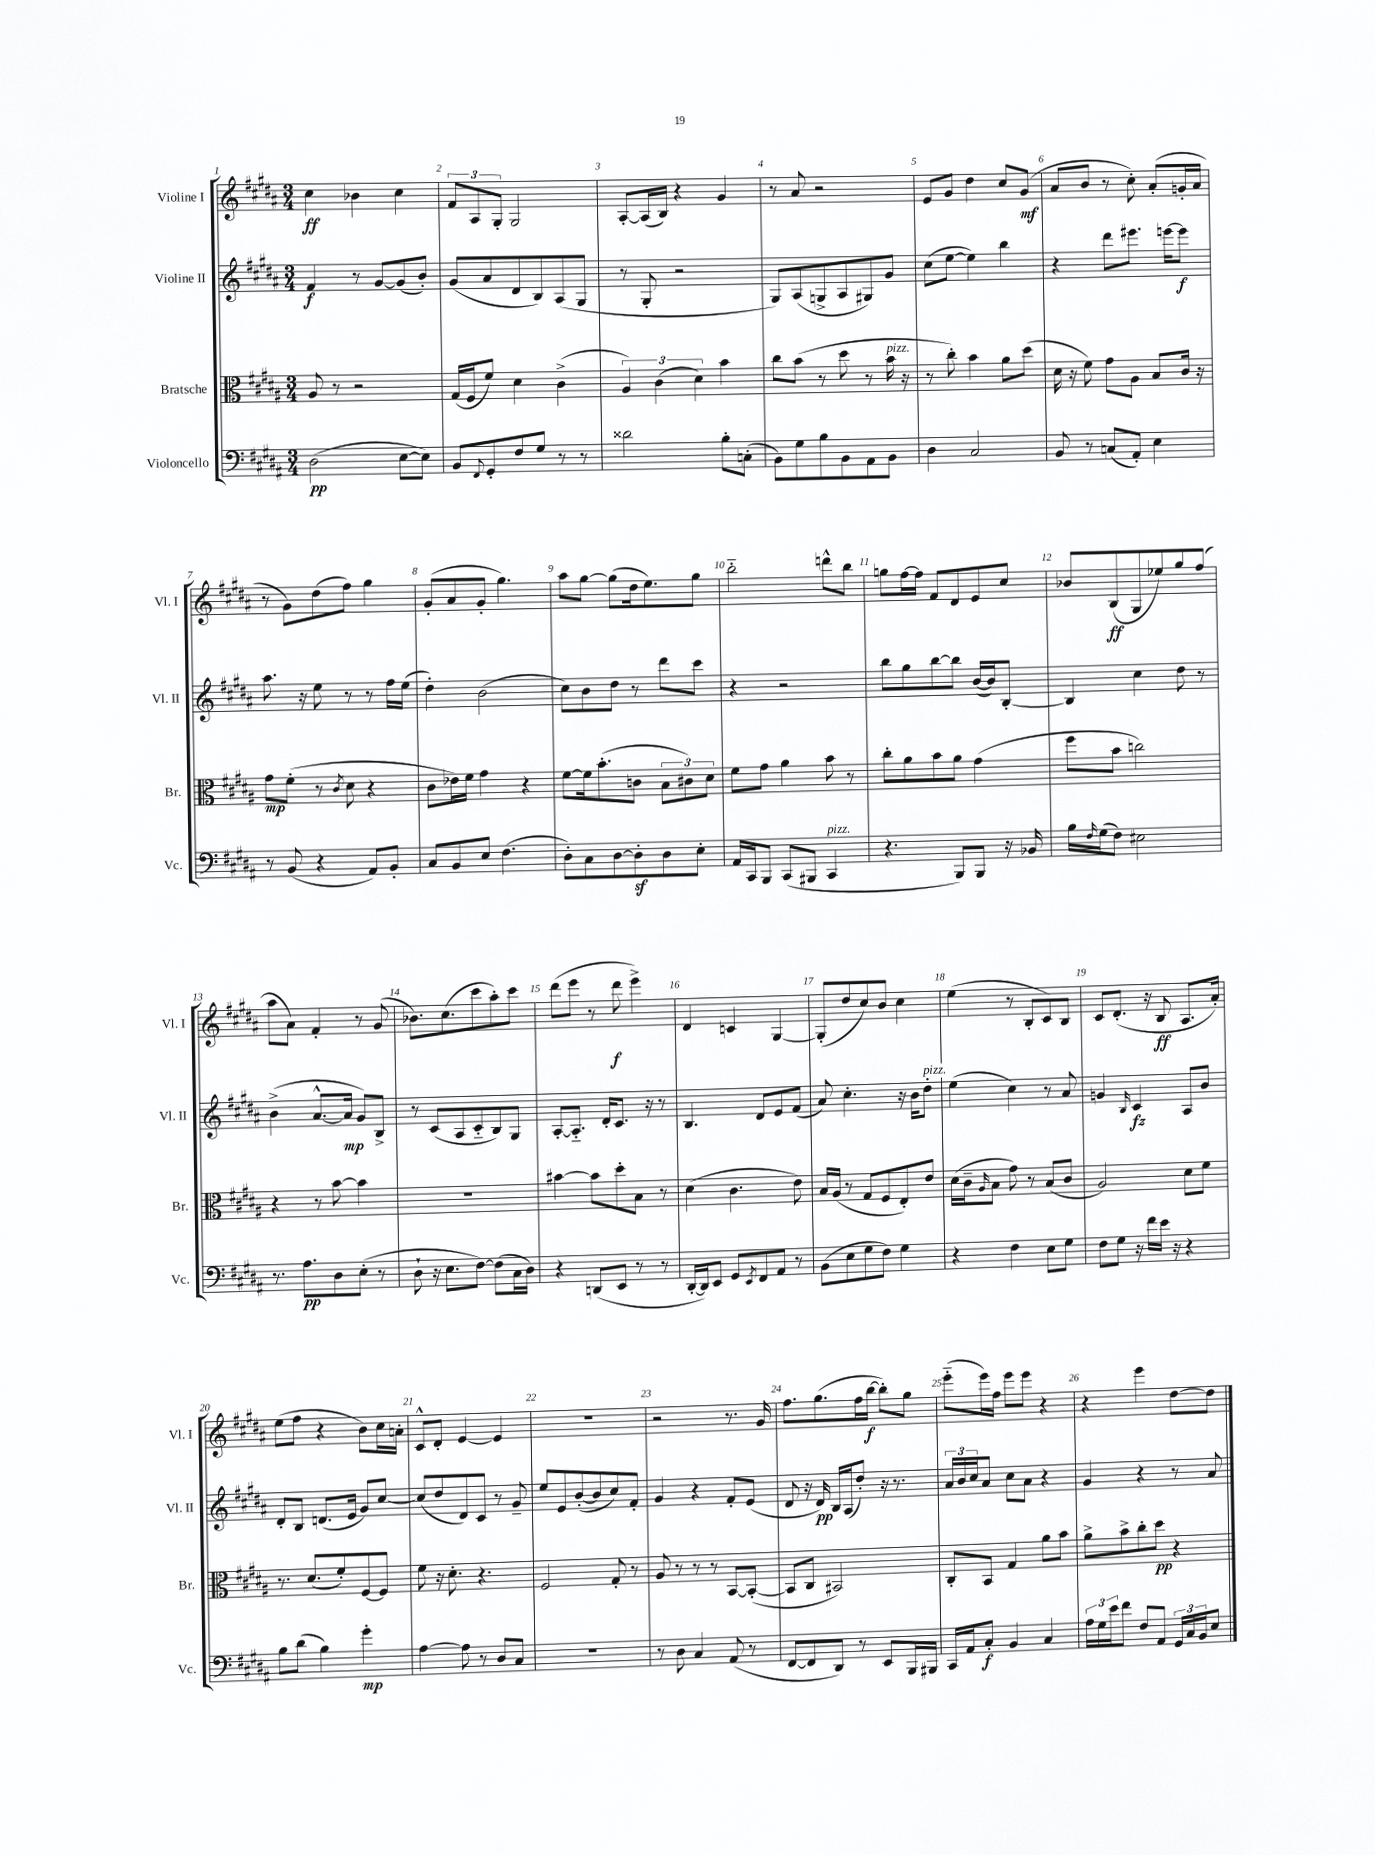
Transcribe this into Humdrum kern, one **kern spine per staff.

**kern	**kern	**kern	**kern
*staff4	*staff3	*staff2	*staff1
*clefF4	*clefC3	*clefG2	*clefG2
*k[f#c#g#d#a#]	*k[f#c#g#d#a#]	*k[f#c#g#d#a#]	*k[f#c#g#d#a#]
*M3/4	*M3/4	*M3/4	*M3/4
(2D#	8A#	4f#	4cc#
.	8r	.	.
.	2r	8r	4b-
.	.	[8g#	.
[8E	.	(8g#]	4cc#
8E])	.	8b')	.
=	=	=	=
8BB	(16G#	(8g#	12f#
.	16F#	.	.
.	.	.	12A#
8qqFF#	.	.	.
8GG#'	8f#)	8a#	.
.	.	.	12G#'
8F#	4d#	8d#	2G#
8G#	.	8B)	.
8r	(4c#^	(8A#	.
8r	.	8G#	.
=	=	=	=
2d##	6A#)	8r	[8A#'
.	.	8G#'	(16A#]
.	(6c#	.	.
.	.	.	16B)
.	.	2r	4r
.	6d#)	.	.
8B'	4b	.	4g#
(8C'	.	.	.
=	=	=	=
8BB)	8cc#	8G#)	8r
8G#	(8b	(8A#	8a#
8B	8r	8G^	2r
8BB	8dd#	8A#	.
8AA#	8r	8G#)	.
8BB	16b	8g#	.
.	16r	.	.
=	=	=	=
4D#	8r	(8cc#	8e
.	8cc#')	[8ee	8g#
2C#	4b	4ee])	4dd#
.	8a#	4bb	8cc#
.	(8dd#	.	(8g#
=	=	=	=
8BB	16d#	4r	8a#
.	16r	.	.
8r	8f#)	.	8b
(8C	8g#	8ddd#	8r
8AA#')	8A#	8.eee#	8cc#')
4E	8B	.	(8a#'
.	.	[16eee	.
.	16c#	8eee]	16g'
.	16r	.	16a#
=	=	=	=
8r	8g#	8.aa#	8r
(8BB	(8f#'	.	8g#)
.	.	16r	.
4r	8r	8ee	(8dd#
.	8qc#	.	.
.	8d#	8r	8ff#)
8AA#)	4r	8r	4gg#
8BB'	.	16ff#	.
.	.	(16ee	.
=	=	=	=
8C#	8c#	4dd#')	(8g#'
8BB	16e-)	.	8a#
.	16f#	.	.
8E	4g#	(2b	8g#'
(4.F#	.	.	4.gg#)
.	4r	.	.
=	=	=	=
8D#')	[8f#	8cc#)	8aa#
8C#	16f#]	8b	[8gg#
.	(8.b'	.	.
[8D#	.	8dd#	(8gg#]
8D#']	8c	8r	16dd#
.	.	.	8.ee)
8D#	12B	8ddd#	.
.	12c#)	.	.
8E'	.	8ccc#	8gg#
.	12d#	.	.
=	=	=	=
16AA#	8f#	4r	2bb'~
16CC#	.	.	.
8BBB	8g#	.	.
(8CC#	4a#	2r	.
8BBB#	.	.	.
4CC#	8b	.	8ddd^^
.	8r	.	8bb
=	=	=	=
4.r	8cc#'	8bb	8gg
.	8a#	8gg#	[16ff#
.	.	.	16ff#]
.	8b	[8bb	8f#
8BBB)	8a#	8bb]	8d#
8BBB	(4g#	([16b	8e
.	.	16b])	.
16r	.	[8B'	8cc#
16BB-	.	.	.
=	=	=	=
16B	8ff#	4B]	8b-
16qqF#	.	.	.
(16G#	.	.	.
8F#)	8b	.	(8B
2E#	2cc)	4cc#	8G#
.	.	.	8ee-)
.	.	8dd#	8gg#
.	.	8r	(8ff#
=	=	=	=
8.r	4r	(4b^	8aa#
.	.	.	8a#)
8.A#	.	.	.
.	8r	[8.a#^^	4f#'
8D#	[8b	.	.
.	.	16a#]	.
(8E'	4b]	8g#)	8r
8r	.	8B^	(8g#
=	=	=	=
8D#`	2.r	8r	8.b-)
16r	.	(8c#	.
8.E	.	.	(8.cc#
.	.	8A#	.
[8F#)	.	8c#'~	8ccc#
(8F#]	.	8B)	8aa#')
16C#	.	8G#	8ccc#
16D#)	.	.	.
=	=	=	=
4r	[4b#	[8A#'	(8ddd#
.	.	8.A#'~]	8eee
(8DD	8b#]	.	8r
.	.	16d#'	.
8EE	8dd#'	8.c#	8ddd#
8r	8B	.	4eee^)
.	.	16r	.
8r	8r	8r	.
=	=	=	=
[16DD#'	(4d#	4.B	4d#
16DD#])	.	.	.
8EE	.	.	.
8GG#	4.c#	.	4c
8qEE	.	.	.
8FF#	.	8d#	.
8AA#	.	8e	[4G#
8r	8e)	(8f#	.
=	=	=	=
(8BB	16B	8a#)	(8G#']
.	(16A#	.	.
8E	8r	4.cc#'	8dd#
8G#	8G#	.	8cc#)
8F#)	8F#	.	8b
4G#	8E')	16r	4cc#
.	.	16b	.
.	8e	8dd#'	.
=	=	=	=
4r	(16d#	(4ee	(4ee
.	16c#~	.	.
.	16qqA#	.	.
.	8B	.	.
4F#	8g#)	4cc#)	8r
.	8r	.	8B'
8E	(8B	8r	8c#)
8G#	8c#	8a#	8B
=	=	=	=
8F#	2A#)	4g	8c#
8G#	.	.	(8.d#'
.	.	16qqB	.
16r	.	4c#	.
16f#	.	.	16r
16e	.	.	8B
16r	.	.	.
4r	8d#	8A#	8.A#
.	8f#	8b	.
.	.	.	16a#')
=	=	=	=
8B	8.r	8d#'	(8ee
(8d#	.	8B	8ff#
.	(8.d#	.	.
4B)	.	(8.d	4r
.	8f#')	.	.
.	.	16e	.
4g#'	[8F#	8g#)	8b)
.	8F#]	[8cc#	16cc#
.	.	.	16a'
=	=	=	=
[4A#	8f#	(8cc#]	8c#^^
.	16r	8dd#	8d#'
.	8.d#'	.	.
8A#]	.	8d#)	[4e
8r	4.r	8c#	.
8D#	.	8r	4e]
8C#	.	8g#~	.
=	=	=	=
2.r	2F#	8ee	2.r
.	.	8e	.
.	.	([8b'	.
.	.	8b]	.
.	8G#'	8cc#)	.
.	8r	8f#'	.
=	=	=	=
8r	8A#	4g#	2r
8D#	8r	.	.
4C#	8r	4r	.
.	8r	.	.
(8AA#	[8BB	8f#'	8.r
8r	(8BB'_	(8e	.
.	.	.	16g#
=	=	=	=
[8FF#	8BB]	8d#	8.ff#
8FF#]	8C#	16r	.
.	.	16d#)	(8.gg#
8DD#)	2BB#)	16B	.
.	.	(16A#	.
8r	.	8dd#')	16ff#
.	.	.	[16bb
8EE	.	16r	8bb'])
.	.	8.r	.
16BBB	.	.	8gg#
16BBB#	.	.	.
=	=	=	=
16CC#	8C#'	24a#	(8eee'~
.	.	24b	.
16AA#	.	.	.
.	.	24cc#	.
8C#'	8BB	8a#	16eee)
.	.	.	16ff#
4BB	4G#	8cc#	8eee
.	.	8a#	8eee
4C#	8a#	4r	4r
.	8b	.	.
=	=	=	=
24A#	8a#^	4g#	4r
24G#	.	.	.
24e	.	.	.
8f#	8b^	.	.
8F#	8cc#'	4r	4eee
8AA#	8dd#	.	.
24GG#	4r	8r	[8dd#
24C#	.	.	.
24BB	.	.	.
8E	.	8a#	8dd#]
==	==	==	==
*-	*-	*-	*-
